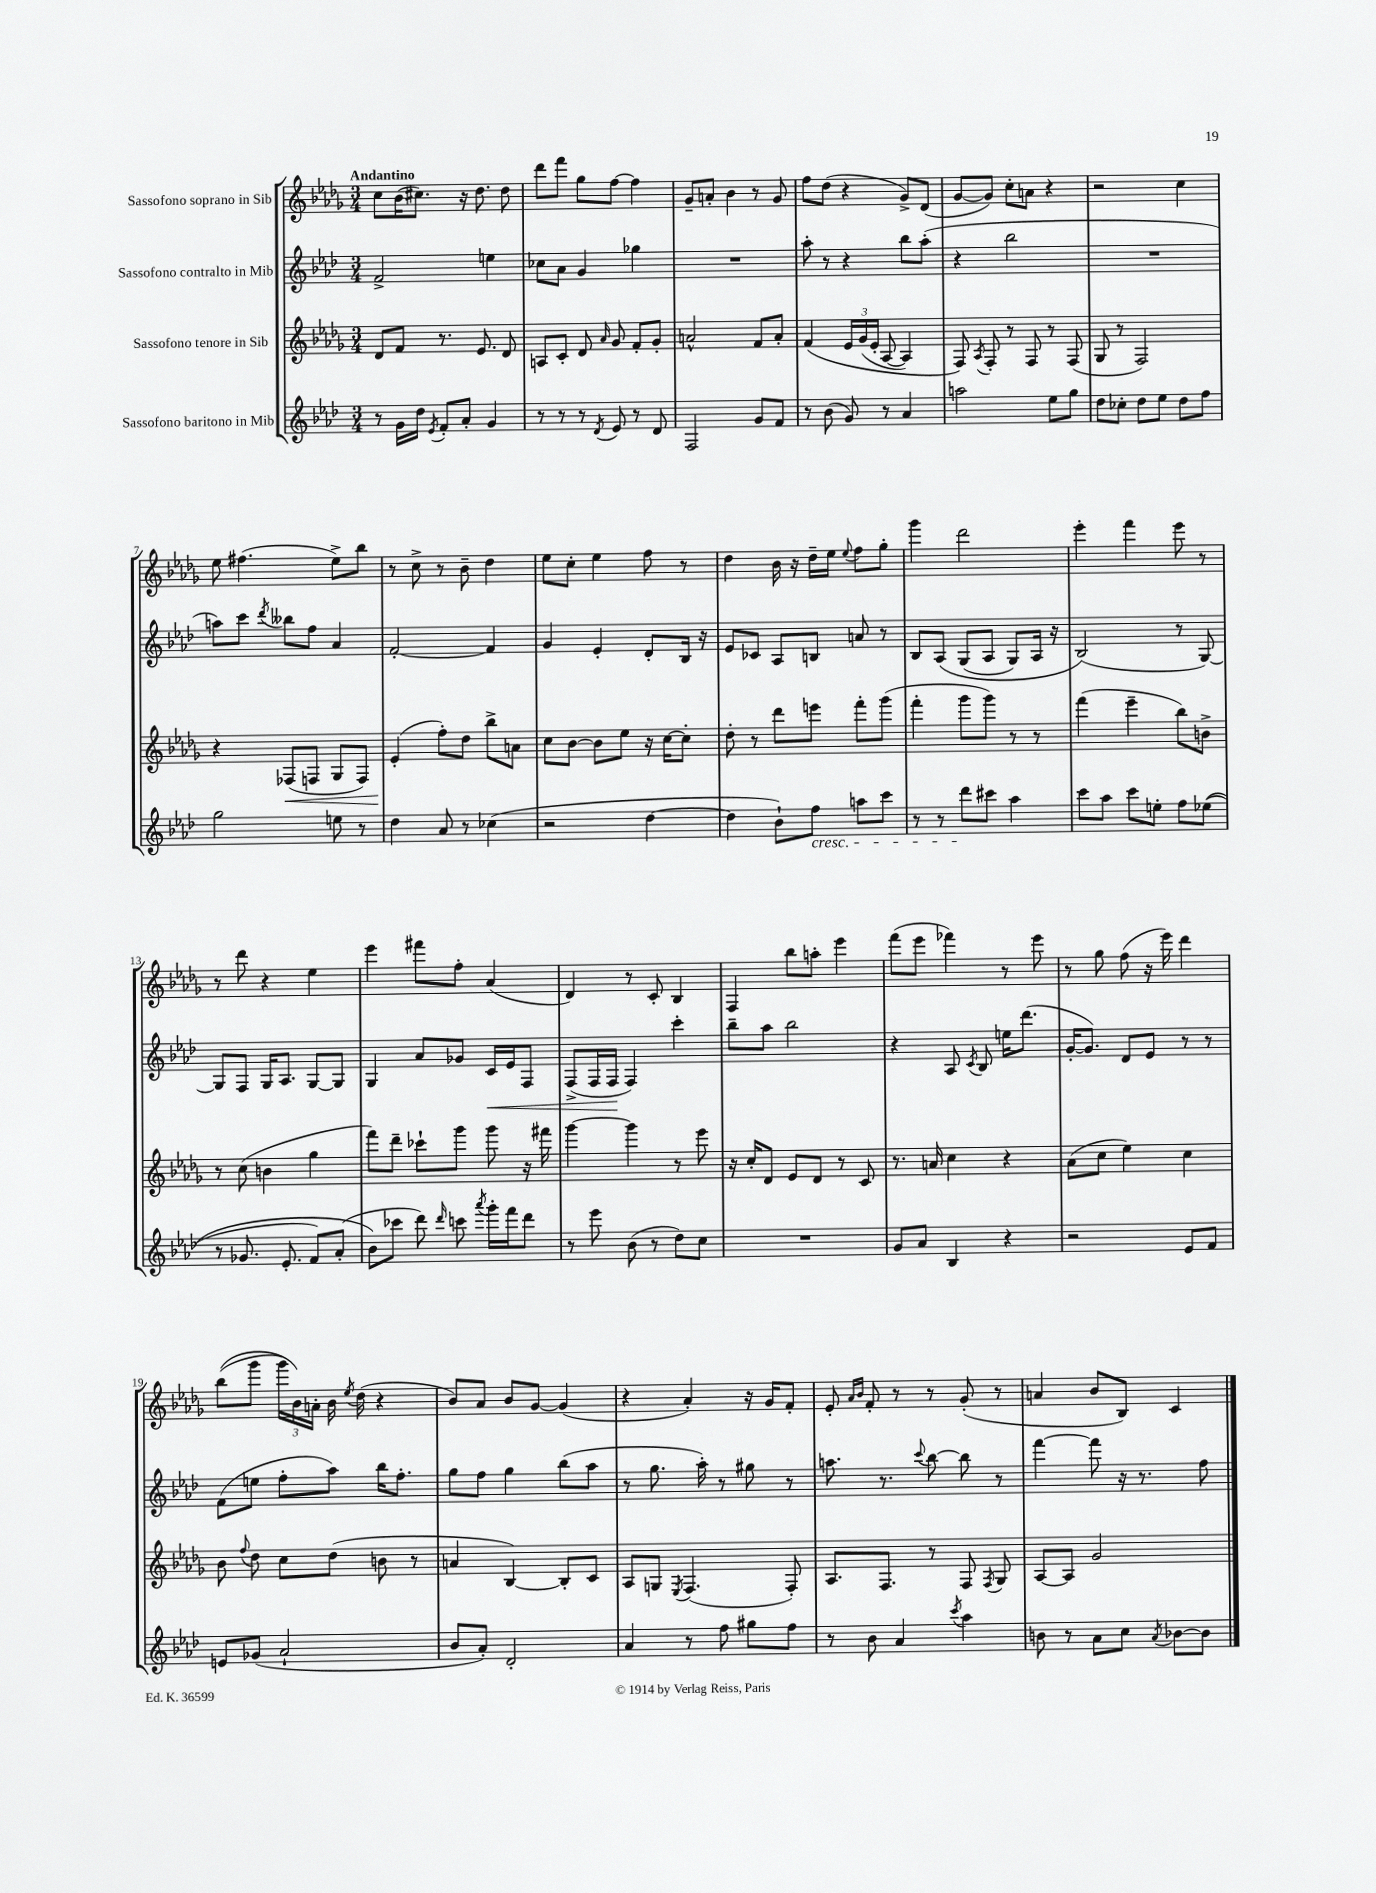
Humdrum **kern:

**kern	**kern	**dynam	**kern	**dynam	**kern
*part4	*part3	*part3	*part2	*part2	*part1
*staff4	*staff3	*staff3	*staff2	*staff2	*staff1
*I"Sassofono baritono in Mib	*I"Sassofono tenore in Sib	*	*I"Sassofono contralto in Mib	*	*I"Sassofono soprano in Sib
*clefG2	*clefG2	*	*clefG2	*	*clefG2
*k[b-e-a-d-]	*k[b-e-a-d-g-]	*	*k[b-e-a-d-]	*	*k[b-e-a-d-g-]
*M3/4	*M3/4	*	*M3/4	*	*M3/4
=1	=1	=1	=1	=1	=1
!	!	!	!	!	!LO:TX:a:B:t=Andantino
8r	8d-/L	.	2f^/	.	8cc\L
16g\LL	8f/J	.	.	.	(16b-\K
16dd-\JJ	.	.	.	.	8.cc#X\J)
8qe-/	.	.	.	.	.
8f'/L	8.r	.	.	.	.
8a-'/J	.	.	.	.	16r
.	8.e-/	.	.	.	8.dd-\
4g/	.	.	4een\	.	.
.	8d-/	.	.	.	8dd-\
=2	=2	=2	=2	=2	=2
8r	8An/L	.	8cc-X\L	.	8ddd-\L
8r	8c'/J	.	8a-\J	.	8fff\J
8r	8d-/	.	4g/	.	8gg-\L
8qd-/	16qqa-/	.	.	.	.
8e-/	8g-/	.	.	.	[8ff\J
8r	8f'/L	.	4gg-X\	.	4ff\]
8d-/	8g-'/J	.	.	.	.
=3	=3	=3	=3	=3	=3
2F/	2an^^/	.	2.r	.	8g-~/L
.	.	.	.	.	8an'/J
.	.	.	.	.	4b-\
8g/L	8f/L	.	.	.	8r
8f/J	8a'/J	.	.	.	8g-/
=4	=4	=4	=4	=4	=4
8r	(4f/	.	8aa-'\	.	8ff\L
(8b-\	.	.	8r	.	(8dd-\J
8g/)	24e-/LL	.	4r	.	4r
.	(24g-/	.	.	.	.
.	24e-'/JJ	.	.	.	.
8r	[8A-/	.	.	.	.
4a-/	4A-/])	.	8bb-\L	.	8g-^/L)
.	.	.	(8aa-'\J	.	(8d-/J
=5	=5	=5	=5	=5	=5
2aan\	8F/)	.	4r	.	[8g-/L
.	8qA-/	.	.	.	.
.	8F'/	.	.	.	8g-/J])
.	8r	.	2bb-\	.	8cc'\L
.	8F/	.	.	.	8an\J
8ee-\L	8r	.	.	.	4r
8gg\J	(8F/	.	.	.	.
=6	=6	=6	=6	=6	=6
8dd-\L	8G-/	.	2.r	.	2r
8cc-X'\J	8r	.	.	.	.
8dd-\L	2F/)	.	.	.	.
8ee-\J	.	.	.	.	.
8dd-\L	.	.	.	.	4cc\
8ff\J	.	.	.	.	.
!!LO:LB:g=z
=7	=7	=7	=7	=7	=7
2gg\	4r	.	8aan\L)	.	8ee-\
.	.	.	8ccc\J	.	(4.ff#X\
.	.	.	8qddd-/	.	.
!	!	!LO:HP:b	!	!	!
.	(8F-X/L	<	8bb--X\L	.	.
.	8Fn/J	.	8ff\J	.	.
8een\	8G-/L	.	4a-/	.	8ee-^\L)
8r	8F/J)	.	.	.	8bb-\J
=8	=8	=8	=8	=8	=8
4dd-\	(4e-'/	.	[2f'/	.	8r
.	.	.	.	.	8cc^\
8a-/	8ff'\L)	[	.	.	8r
8r	8dd-\J	.	.	.	8b-~\
(4cc-X\	8bb-^\L	.	4f/]	.	4dd-\
.	8an\J	.	.	.	.
=9	=9	=9	=9	=9	=9
2r	8cc\L	.	4g/	.	8ee-\L
.	[8b-\J	.	.	.	8cc'\J
.	8b-\L]	.	4e-'/	.	4ee-\
.	8ee-\J	.	.	.	.
[4dd-\	16r	.	8d-'/L	.	8ff\
.	[16cc\KL	.	.	.	.
.	8cc'\J]	.	16B-/Jk	.	8r
.	.	.	16r	.	.
=10	=10	=10	=10	=10	=10
4dd-\]	8dd-'\	.	8e-/L	.	4dd-\
.	8r	.	8c-X/J	.	.
8b-`\L)	8ddd-\L	.	8A-/L	.	16b-\
.	.	.	.	.	16r
!LO:TX:b:i:t=cresc.	!	!	!	!	!
8ff\J	8eeen\J	.	8Bn/J	.	16dd-~\LL
.	.	.	.	.	16ee-\JJ
.	.	.	.	.	8qqee-/
8aan\L	8fff'\L	.	8an/	.	8ff\L
8ccc\J	(8ggg-\J	.	8r	.	8gg-'\J
=11	=11	=11	=11	=11	=11
8r	4fff'\	.	8B-/L	.	4ggg-\
8r	.	.	(8A-/J	.	.
8ddd-\L	8ggg-\L	.	(8G/L	.	2ddd-\
8ccc#X\J	8ggg-\J)	.	8A-/J	.	.
4aa-\	8r	.	8G/L)	.	.
.	8r	.	16A-/Jk	.	.
.	.	.	16r	.	.
=12	=12	=12	=12	=12	=12
8ccc\L	(4fff\	.	(2B-/)	.	4eee-'\
8aa-\J	.	.	.	.	.
8ccc\L	4eee-~\	.	.	.	4fff\
8een'\J	.	.	.	.	.
8ff\L	8bb-\L)	.	8r	.	8eee-\
((8ee-X\J	8bn^\J	.	[8G/)	.	8r
!!LO:LB:g=z
=13	=13	=13	=13	=13	=13
8r	8r	.	8G/L]	.	8r
8.g-X/	(8cc\	.	8F/J	.	8ddd-\
.	4bn\	.	16G/KL	.	4r
8.e-'/	.	.	8.A-/J	.	.
8f/L)	4gg-\	.	[8G/L	.	4ee-\
(8a-'/J	.	.	8G/J]	.	.
=14	=14	=14	=14	=14	=14
8b-\L)	8fff\L)	.	4G/	.	4eee-\
8ccc-X\J	8ddd-~\J	.	.	.	.
8ddd-\)	8ccc-X`\L	.	8a-/L	.	8fff#X\L
16qqddd-/	.	.	.	.	.
8cccn\	8ggg-\J	.	8g-X/J	.	8ff'\J
8qaaa-/	.	.	.	.	.
!	!	!	!	!LO:HP:b	!
16ggg'\LL	8ggg-\	.	16c/LL	<	(4a-/
16fff\J	.	.	16e-/J	.	.
8ddd-\J	16r	.	8F/J	.	.
.	16fff#X\	.	.	.	.
=15	=15	=15	=15	=15	=15
8r	[4ggg-\	.	(8F^/L	.	4d-/)
8eee-\	.	.	16F/L	.	.
.	.	.	16F/JJ	.	.
(8b-\	4ggg-\]	.	4F/)	[	8r
8r	.	.	.	.	8c'/
8dd-\L)	8r	.	4ccc'\	.	4B-/
8cc\J	8eee-\	.	.	.	.
=16	=16	=16	=16	=16	=16
2.r	16r	.	8bb-~\L	.	4F/
.	16cc'/KL	.	.	.	.
.	8d-/J	.	8aa-\J	.	.
.	8e-/L	.	2bb-\	.	8bb-\L
.	8d-/J	.	.	.	8aan'\J
.	8r	.	.	.	4eee-\
.	8c/	.	.	.	.
=17	=17	=17	=17	=17	=17
8g/L	8.r	.	4r	.	(8fff\L
8a-/J	.	.	.	.	8eee-\J
.	16an/	.	.	.	.
4B-/	4cc\	.	8A-/	.	4fff-X\)
.	.	.	8qc/	.	.
.	.	.	8B-/	.	.
4r	4r	.	16een\KL	.	8r
.	.	.	(8.ddd-\J	.	.
.	.	.	.	.	8eee-\
=18	=18	=18	=18	=18	=18
2r	(8a-\L	.	[16g'/KL	.	8r
.	.	.	8.g/J])	.	.
.	8cc\J	.	.	.	8gg-\
.	4ee-\)	.	8d-/L	.	(8ff\
.	.	.	8e-/J	.	16r
.	.	.	.	.	16eee-\)
8e-/L	4cc\	.	8r	.	4ddd-\
8f/J	.	.	8r	.	.
!!LO:LB:g=z
=19	=19	=19	=19	=19	=19
8en/L	8b-\	.	(8f\L	.	((8bb-\L
.	8qqff/	.	.	.	.
(8g-X/J	8dd-\	.	8een\J	.	8ggg-\J
2a-`/	8cc\L	.	8ff'\L	.	24ggg-\LL)
.	.	.	.	.	24b-\)
.	.	.	.	.	24an'\JJ
.	(8dd-\J	.	8aa-\J)	.	16b-\
.	.	.	.	.	8qee-/
.	.	.	.	.	(16dd-\
.	8bn\	.	16bb-\KL	.	4r
.	.	.	8.ff'\J	.	.
.	8r	.	.	.	.
=20	=20	=20	=20	=20	=20
8b-/L	4an/	.	8gg\L	.	8b-/L)
8a-'/J)	.	.	8ff\J	.	8a-/J
2d-'/	[4B-/)	.	4gg\	.	8b-/L
.	.	.	.	.	[8g-/J
.	8B-'/L]	.	(8bb-\L	.	(4g-/]
.	8c/J	.	8aa-\J	.	.
=21	=21	=21	=21	=21	=21
4a-/	8A-/L	.	8r	.	4r
.	8Gn/J	.	8.gg\	.	.
.	8qE-/	.	.	.	.
8r	(4.F/	.	.	.	4a-'/)
.	.	.	16aa-'\)	.	.
8ff\	.	.	8r	.	.
8gg#X\L	.	.	8gg#X\	.	16r
.	.	.	.	.	16g-/KL
8ff\J	8F'/)	.	8r	.	8f'/J
=22	=22	=22	=22	=22	=22
8r	8.A-/L	.	8.aan\	.	8e-'/
.	.	.	.	.	16qqa-/LL
.	.	.	.	.	16qqb-/JJ
8b-\	.	.	.	.	8f'/
.	8.F/J	.	8.r	.	.
4a-/	.	.	.	.	8r
.	.	.	8qqccc/	.	.
.	8r	.	[8bb-\	.	8r
8qccc/	.	.	.	.	.
4aa-\	8F/	.	8bb-\]	.	(8g-'/
.	8qF/	.	.	.	.
.	8G-/	.	8r	.	8r
=23	=23	=23	=23	=23	=23
8bn\	[8A-/L	.	[4fff\	.	4an/
8r	8A-/J]	.	.	.	.
8a-\L	2g-/	.	8fff\]	.	8b-/L
8cc\J	.	.	16r	.	8B-/J)
.	.	.	8.r	.	.
8qa-/	.	.	.	.	.
[8b-X\L	.	.	.	.	4c/
8b-\J]	.	.	8ff\	.	.
==	==	==	==	==	==
*-	*-	*-	*-	*-	*-
